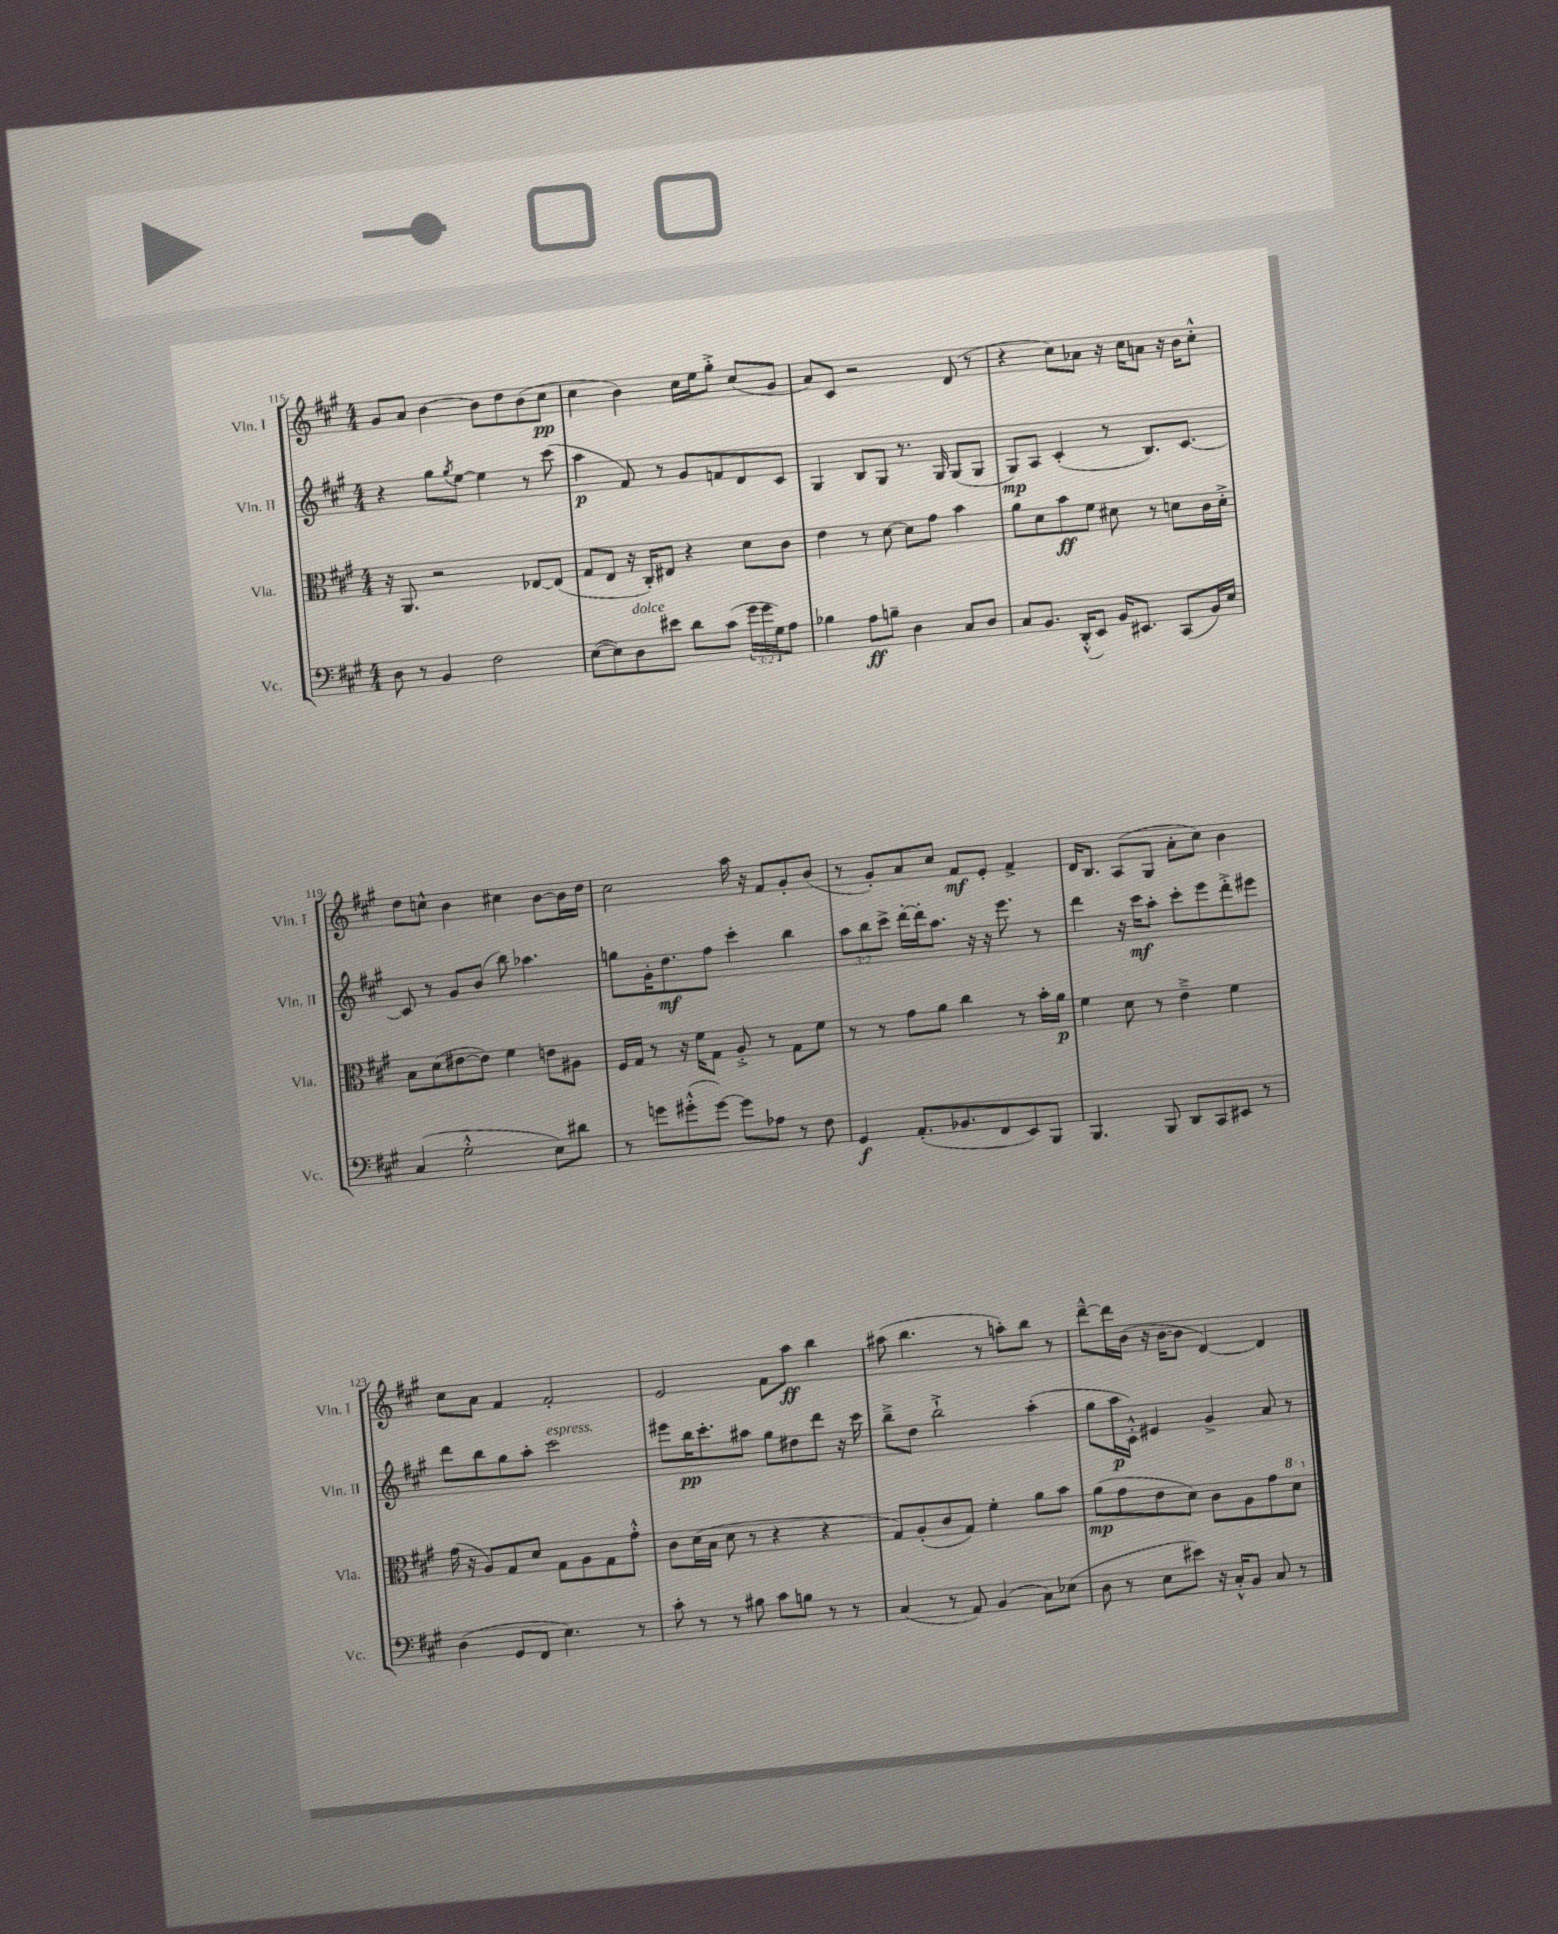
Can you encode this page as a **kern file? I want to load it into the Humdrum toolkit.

**kern	**dynam	**kern	**dynam	**kern	**dynam	**kern	**dynam
*part4	*part4	*part3	*part3	*part2	*part2	*part1	*part1
*staff4	*staff4	*staff3	*staff3	*staff2	*staff2	*staff1	*staff1
*I"Vc.	*	*I"Vla.	*	*I"Vln. II	*	*I"Vln. I	*
*I'Vc.	*	*I'Vla.	*	*I'Vln. II	*	*I'Vln. I	*
*clefF4	*	*clefC3	*	*clefG2	*	*clefG2	*
*k[f#c#g#]	*	*k[f#c#g#]	*	*k[f#c#g#]	*	*k[f#c#g#]	*
*M4/4	*	*M4/4	*	*M4/4	*	*M4/4	*
=115	=115	=115	=115	=115	=115	=115	=115
8D\	.	16r	.	4r	.	8g#/L	.
.	.	8.AA/	.	.	.	.	.
8r	.	.	.	.	.	8a/J	.
4BB/	.	2r	.	8gg#\L	.	[4b\	.
.	.	.	.	8qgg#/	.	.	.
.	.	.	.	[8ee\J	.	.	.
2F#\	.	.	.	4ee\]	.	8b\L]	.
.	.	.	.	.	.	8dd\	.
.	.	[8E-X/L	.	8r	.	(8b\	.
.	.	(8E-/J]	.	(8ccc#\	.	8cc#\J	pp
=116	=116	=116	=116	=116	=116	=116	=116
([8E\L	.	8G#/L	.	4aa\	p	4cc#\	.
8E\])	.	8E/J	.	.	.	.	.
!LO:TX:a:i:t=dolce	!	!	!	!	!	!	!
8D\	.	16r	.	8f#/)	.	4b\)	.
.	.	16C#'/KL)	.	.	.	.	.
8e#X\J	.	8E#X/J	.	8r	.	.	.
8d\L	.	4r	.	8g#/L	.	16cc#\LL	.
.	.	.	.	.	.	16ee\J	.
(8c#\J	.	.	.	8fn/	.	8gg#'^\J	.
24g#\LL	.	8d\L	.	8d/	.	(8cc#/L	.
24g#\	.	.	.	.	.	.	.
24G#\J)	.	.	.	.	.	.	.
8A\J	.	8c#\J	.	8c#/J	.	8g#/J	.
=117	=117	=117	=117	=117	=117	=117	=117
4B-X\	.	4e\	.	4G#/	.	8a/L)	.
.	.	.	.	.	.	8c#/J	.
8A\L	ff	8r	.	8B/L	.	2r	.
8Bn~\J	.	[8d\	.	8G#/J	.	.	.
4D\	.	8d\L]	.	8.r	.	.	.
.	.	8g#\J	.	.	.	.	.
.	.	.	.	16G#/	.	.	.
8C#/L	.	4b\	.	(8G#/L	.	(8d/	.
8D/J	.	.	.	8G#/J	.	8r	.
=118	=118	=118	=118	=118	=118	=118	=118
8C#/L	.	8a\L	.	8G#/L)	mp	4r	.
8.BB/J	.	8d\	.	8A/J	.	.	.
.	.	8b\	ff	(4c#'/	.	8cc#\L)	.
(16DD'^^/KL	.	.	.	.	.	.	.
8EE/J)	.	8f#\J	.	.	.	8a-X\J	.
16BB/KL	.	8d#X\	.	8r	.	16r	.
8.EE#X/J	.	.	.	.	.	16cc#\KL	.
.	.	8r	.	8.B/L)	.	8an\J	.
(8CC#/L	.	8dn\L	.	.	.	16r	.
.	.	.	.	[8.c#/J	.	16b\KL	.
16BB/L)	.	16c#\L	.	.	.	8cc#'^^\J	.
16E/JJ	.	16d'^\JJ	.	.	.	.	.
!!LO:LB:g=z
=119	=119	=119	=119	=119	=119	=119	=119
(4C#/	.	8B\L	.	8c#/]	.	8dd\L	.
.	.	(8d\	.	8r	.	8ccn^^\J	.
2G#'^^\	.	[8e#X\	.	8g#/L	.	4b\	.
.	.	8e#\J])	.	(8b/J	.	.	.
.	.	4f#\	.	8bb\)	.	4cc#X\	.
.	.	.	.	4.aa-X\	.	.	.
8E\L)	.	8en\L	.	.	.	[8b\L	.
8d#X\J	.	8A#X\J	.	.	.	16b\L]	.
.	.	.	.	.	.	16dd\JJ	.
=120	=120	=120	=120	=120	=120	=120	=120
8r	.	16F#/LL	.	8ggn\L	.	2cc#\	.
.	.	16G#/JJ	.	.	.	.	.
8gn\L	.	8r	.	16g#'\K	.	.	.
.	.	.	.	8.dd\	mf	.	.
(8g#X'^^\	.	16r	.	.	.	.	.
.	.	16f#\KL	.	.	.	.	.
[8g#\J)	.	8G#\J	.	8ff#\J	.	.	.
8g#\L]	.	8A'^/	.	4ccc#'\	.	16aa\	.
.	.	.	.	.	.	16r	.
8A-X\J	.	8r	.	.	.	8f#/L	.
8r	.	8G#\L	.	4bb\	.	8g#'/	.
8F#\	.	8f#\J	.	.	.	(8b/J	.
=121	=121	=121	=121	=121	=121	=121	=121
4GG#/	f	8r	.	12aa\L	.	8r	.
.	.	.	.	12bb\	.	.	.
.	.	8r	.	.	.	8g#'/L)	.
.	.	.	.	12ccc#^\J	.	.	.
(8.AA'/L	.	8g#\L	.	[16ddd'\LL	.	8a/	.
.	.	.	.	16ddd'\J]	.	.	.
.	.	8a\J	.	8.aa\J	.	8cc#/J	.
8.BB-X/	.	.	.	.	.	.	.
.	.	4cc#\	.	.	.	8f#/L	mf
.	.	.	.	16r	.	.	.
8FF#/	.	.	.	16r	.	8e'/J	.
.	.	.	.	8.eee\	.	.	.
8EE/)	.	8r	.	.	.	4f#^/	.
8BBB/J	.	16b'\LL	.	8r	.	.	.
.	.	16a\JJ	p	.	.	.	.
=122	=122	=122	=122	=122	=122	=122	=122
4.BBB/	.	4f#\	.	4ddd\	.	16d/KL	.
.	.	.	.	.	.	8.B/J	.
.	.	8d\	.	16r	.	(8A/L	.
.	.	.	.	16ccc#\KL	mf	.	.
8BBB/	.	8r	.	8aa'\J	.	8G#/J	.
8DD/L	.	4e~^\	.	8ccc#'\L	.	8a'\L	.
8CC#/	.	.	.	8eee\	.	8cc#\J)	.
8EE#X/J	.	4f#\	.	8ddd'^\	.	4b\	.
8r	.	.	.	8eee#X\J	.	.	.
!!LO:LB:g=z
=123	=123	=123	=123	=123	=123	=123	=123
(4D\	.	(16g#\	.	8ddd\L	.	8cc#\L	.
.	.	16r	.	.	.	.	.
.	.	8A/L)	.	8bb\	.	8a\J	.
8GG#/L	.	8G#/	.	8gg#\	.	4f#/	.
8FF#/J	.	8d/J	.	8aa'\J	.	.	.
!	!	!	!	!LO:TX:a:i:t=espress.	!	!	!
4.E\)	.	8G#\L	.	2ccc#\	.	2f#'/	.
.	.	8A\	.	.	.	.	.
.	.	8G#\	.	.	.	.	.
8r	.	8g#'^^\J	.	.	.	.	.
=124	=124	=124	=124	=124	=124	=124	=124
8c#'\	.	8c#\L	.	8eee#X\L	.	2e/	.
8r	.	(16d\L	.	16bb\K	pp	.	.
.	.	16B\JJ	.	8.ccc#'\	.	.	.
8r	.	8d\	.	.	.	.	.
8B#X\	.	8r	.	8aa#X\J	.	.	.
8c#\L	.	4r	.	8gg#\L	.	8f#\L	.
8Bn\J	.	.	.	8dd#X\	.	8aa\J	ff
8r	.	4r	.	8ddd\J	.	4bb\	.
8r	.	.	.	16r	.	.	.
.	.	.	.	16ccc#\	.	.	.
=125	=125	=125	=125	=125	=125	=125	=125
(4C#/	.	8G#/L)	.	8bb~^\L	.	(8aa#X\	.
.	.	(8A'/	.	8dd\J	.	4.bb\	.
8r	.	8c#/	.	2bb`^\	.	.	.
8AA/)	.	8G#/J)	.	.	.	.	.
(4BB/	.	4f#'\	.	.	.	8r	.
.	.	.	.	.	.	8aan'\L)	.
8C#\L)	.	8a\L	.	(4aa'\	.	8bb\J	.
(8E-X\J	.	8b\J	.	.	.	8r	.
=126	=126	=126	=126	=126	=126	=126	=126
8D\	.	(8a\L	mp	8gg#\L	.	[8ddd~^^\L	.
8r	.	8g#\	.	16aa\L	p	16ddd\L]	.
.	.	.	.	16c#'^^\JJ)	.	(16b\JJ	.
8E\L	.	8e\	.	4e#X/	.	16r	.
.	.	.	.	.	.	[16b\KL	.
8e#X\J)	.	8d\J)	.	.	.	8b\J]	.
16r	.	8c#\L	.	4g#^/	.	[4d/)	.
16C#'^^/KL	.	.	.	.	.	.	.
8BB/J	.	8A\	.	.	.	.	.
8C#/	.	8g#\	.	8a/	.	4d/]	.
*	*	*8va	*	*	*	*	*
8r	.	8dd\J	.	8r	.	.	.
*	*	*X8va	*	*	*	*	*
==	==	==	==	==	==	==	==
*-	*-	*-	*-	*-	*-	*-	*-
